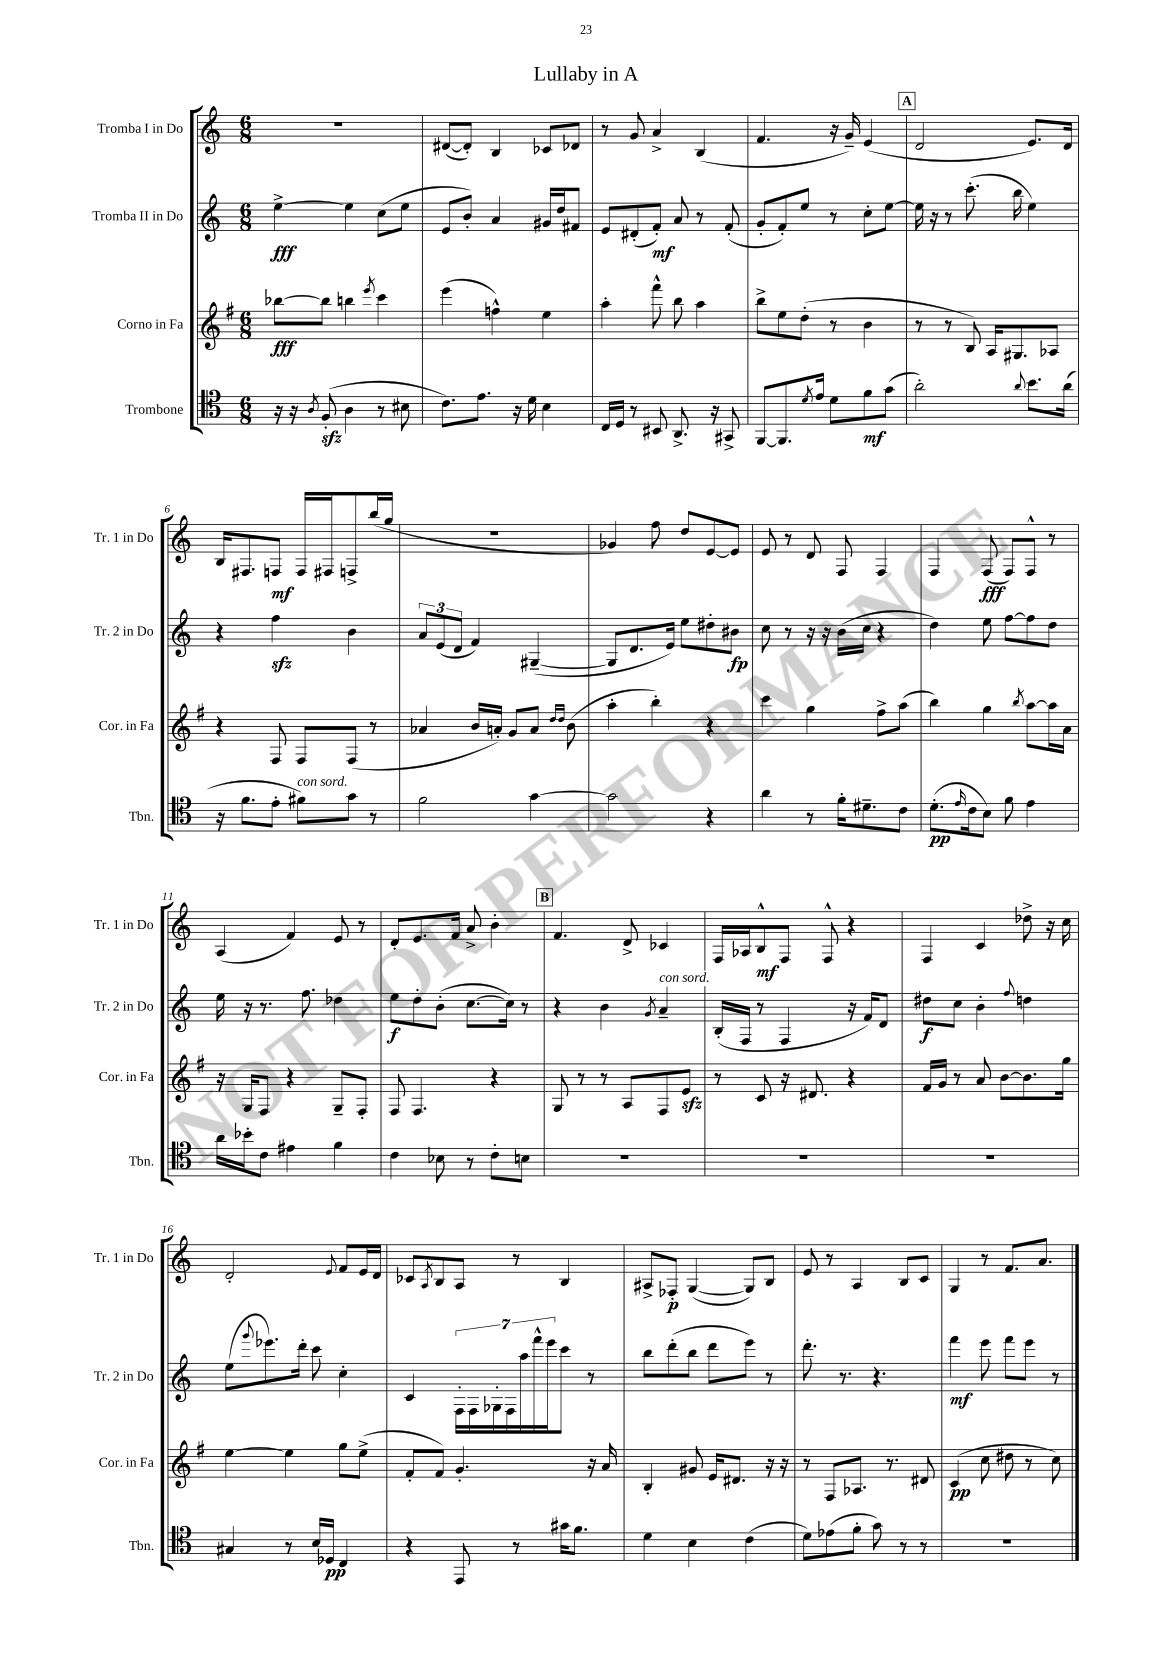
\header { title = "Lullaby in A" }
<<
\new StaffGroup <<
\new Staff = "s0" \with { instrumentName = "Tromba I in Do" shortInstrumentName = "Tr. 1 in Do" } {
    \clef treble \key c \major \numericTimeSignature \time 6/8
    R2. |
    dis'8~( dis'8-.) b4 ces'8 des'8 |
    r8 g'8 a'4-> b4( |
    f'4. r16 g'16--) e'4( |
    \mark \markup { \box "A" } d'2 e'8.) d'16 |
    b16 fis8. f8\mf f16 fis16 f8-> b''16( g''16 |
    R2. |
    ges'4) f''8 d''8 e'8~ e'8 |
    e'8 r8 d'8 f8 f4 |
    f4 f8\fff( f8) f8-^ r8 |
    a4( f'4) e'8 r8 |
    d'8-. e'8. f'16 a'8-> b'4-. |
    \mark \markup { \box "B" } f'4. d'8-> ces'4 |
    f16 aes16 b8-^\mf f8 f8-^ r4 |
    f4 c'4 des''8-> r16 c''16 |
    d'2-. \appoggiatura { e'8 } f'8 e'16 d'16 |
    ces'8 \acciaccatura { a8 } b8 a8 r8 b4 |
    ais8-> fes8-.\p g4~( g8) b8 |
    e'8 r8 a4 b8 c'8 |
    g4 r8 f'8. a'8. \bar "|." |
}
\new Staff = "s1" \with { instrumentName = "Tromba II in Do" shortInstrumentName = "Tr. 2 in Do" } {
    \clef treble \key c \major \numericTimeSignature \time 6/8
    e''4~->\fff e''4 c''8( e''8 |
    e'8 b'8-.) a'4 gis'16 d''16 fis'8 |
    e'8 dis'8-.( f'8-.\mf) a'8 r8 f'8-.( |
    g'8-. f'8-.) e''8 r8 c''8-. e''8~ |
    \mark \markup { \box "A" } e''16 r16 r8 c'''8.-.( b''16 e''4) |
    r4 f''4\sfz b'4 |
    \tuplet 3/2 { a'8 e'8( d'8 } f'4) gis4~--( |
    gis8 d'8. e'16) e''8 dis''8-. bis'8\fp |
    c''8 r8 r16 r16 b'16( c''16 r4 |
    d''4) e''8 f''8~ f''8 d''8 |
    e''16 r16 r8. f''8. des''4 |
    e''8\f d''8-. b'8-.( c''8.~ c''16) r8 |
    \mark \markup { \box "B" } r4 b'4 \acciaccatura { g'8 } a'4--^\markup { \italic "con sord." } |
    b16-.( f16 r8 f4 r16 f'16) d'8 |
    dis''8\f c''8 b'4-. \appoggiatura { f''8 } d''4 |
    e''8( \appoggiatura { g'''8 } ees'''8.) d'''16-. c'''8 c''4-. |
    c'4 \tuplet 7/4 { f16-. f16 ges16-. f16 a''16 f'''16-^ e'''16 } c'''8 r8 |
    b''8 d'''8-.( b''8 d'''8 e'''8) r8 |
    d'''8.-. r8. r4. |
    f'''4\mf e'''8 f'''8 e'''8 r8 \bar "|." |
}
\new Staff = "s2" \with { instrumentName = "Corno in Fa" shortInstrumentName = "Cor. in Fa" } {
    \clef treble \key g \major \numericTimeSignature \time 6/8
    bes''8~\fff bes''8 b''4 \acciaccatura { e'''8 } c'''4 |
    e'''4( f''4-^) e''4 |
    a''4-. fis'''8-^ b''8 a''4 |
    b''8-> e''8 d''8-.( r8 b'4 |
    \mark \markup { \box "A" } r8 r8 b8) a16 gis8. aes8 |
    r4 fis8 fis8 fis8( r8 |
    aes'4 b'16 a'16-.) g'8 a'8 \grace { d''16 d''16 } b'8( |
    a''4-. b''4-.) r4 |
    c'''4 g''4 fis''8-> a''8( |
    b''4) g''4 \acciaccatura { b''8 } a''8~ a''16 a'16 |
    r16 g16 fis8 r4 g8-- fis8-. |
    fis8 fis4. r4 |
    \mark \markup { \box "B" } g8 r8 r8 a8 fis8 e'8\sfz |
    r8 c'8 r16 dis'8. r4 |
    fis'16 g'16 r8 a'8 b'8~ b'8. g''16 |
    e''4~ e''4 g''8 e''8->( |
    fis'8-. fis'8) g'4.-. r16 a'16 |
    b4-. gis'8 e'16 dis'8. r16 r16 |
    r8 fis8 aes8. r8. dis'8 |
    c'4\pp( c''8 dis''8 r8 c''8) \bar "|." |
}
\new Staff = "s3" \with { instrumentName = "Trombone" shortInstrumentName = "Tbn." } {
    \clef tenor \key c \major \numericTimeSignature \time 6/8
    r16 r16 \acciaccatura { a8 } f8-.\sfz( a4 r8 bis8 |
    c'8.) e'8. r16 d'16 b4 |
    c16 d16 r8 bis,8 a,8.-> r16 gis,8-> |
    f,8~ f,8. \acciaccatura { d'8 } e'16 d'8 f'8\mf g'8( |
    \mark \markup { \box "A" } a'2-.) \appoggiatura { a'8 } b'8. a'16( |
    r16 f'8. e'8-. fis'8^\markup { \italic "con sord." }) g'8 r8 |
    f'2 g'4~ |
    g'2 r4 |
    a'4 r8 f'16-. dis'8.-- c'8 |
    d'8.-.\pp( \grace { e'16 } c'16 b8) f'8 e'4 |
    a'16 bes'16-. c'8 eis'4 f'4 |
    c'4 bes8 r8 c'8-. b8 |
    \mark \markup { \box "B" } R2. |
    R2. |
    R2. |
    gis4 r8 b16 des16\pp c4 |
    r4 e,8 r8 gis'16 f'8. |
    d'4 b4 c'4( |
    d'8) ees'8( f'8-. g'8) r8 r8 |
    R2. \bar "|." |
}
>>
>>
